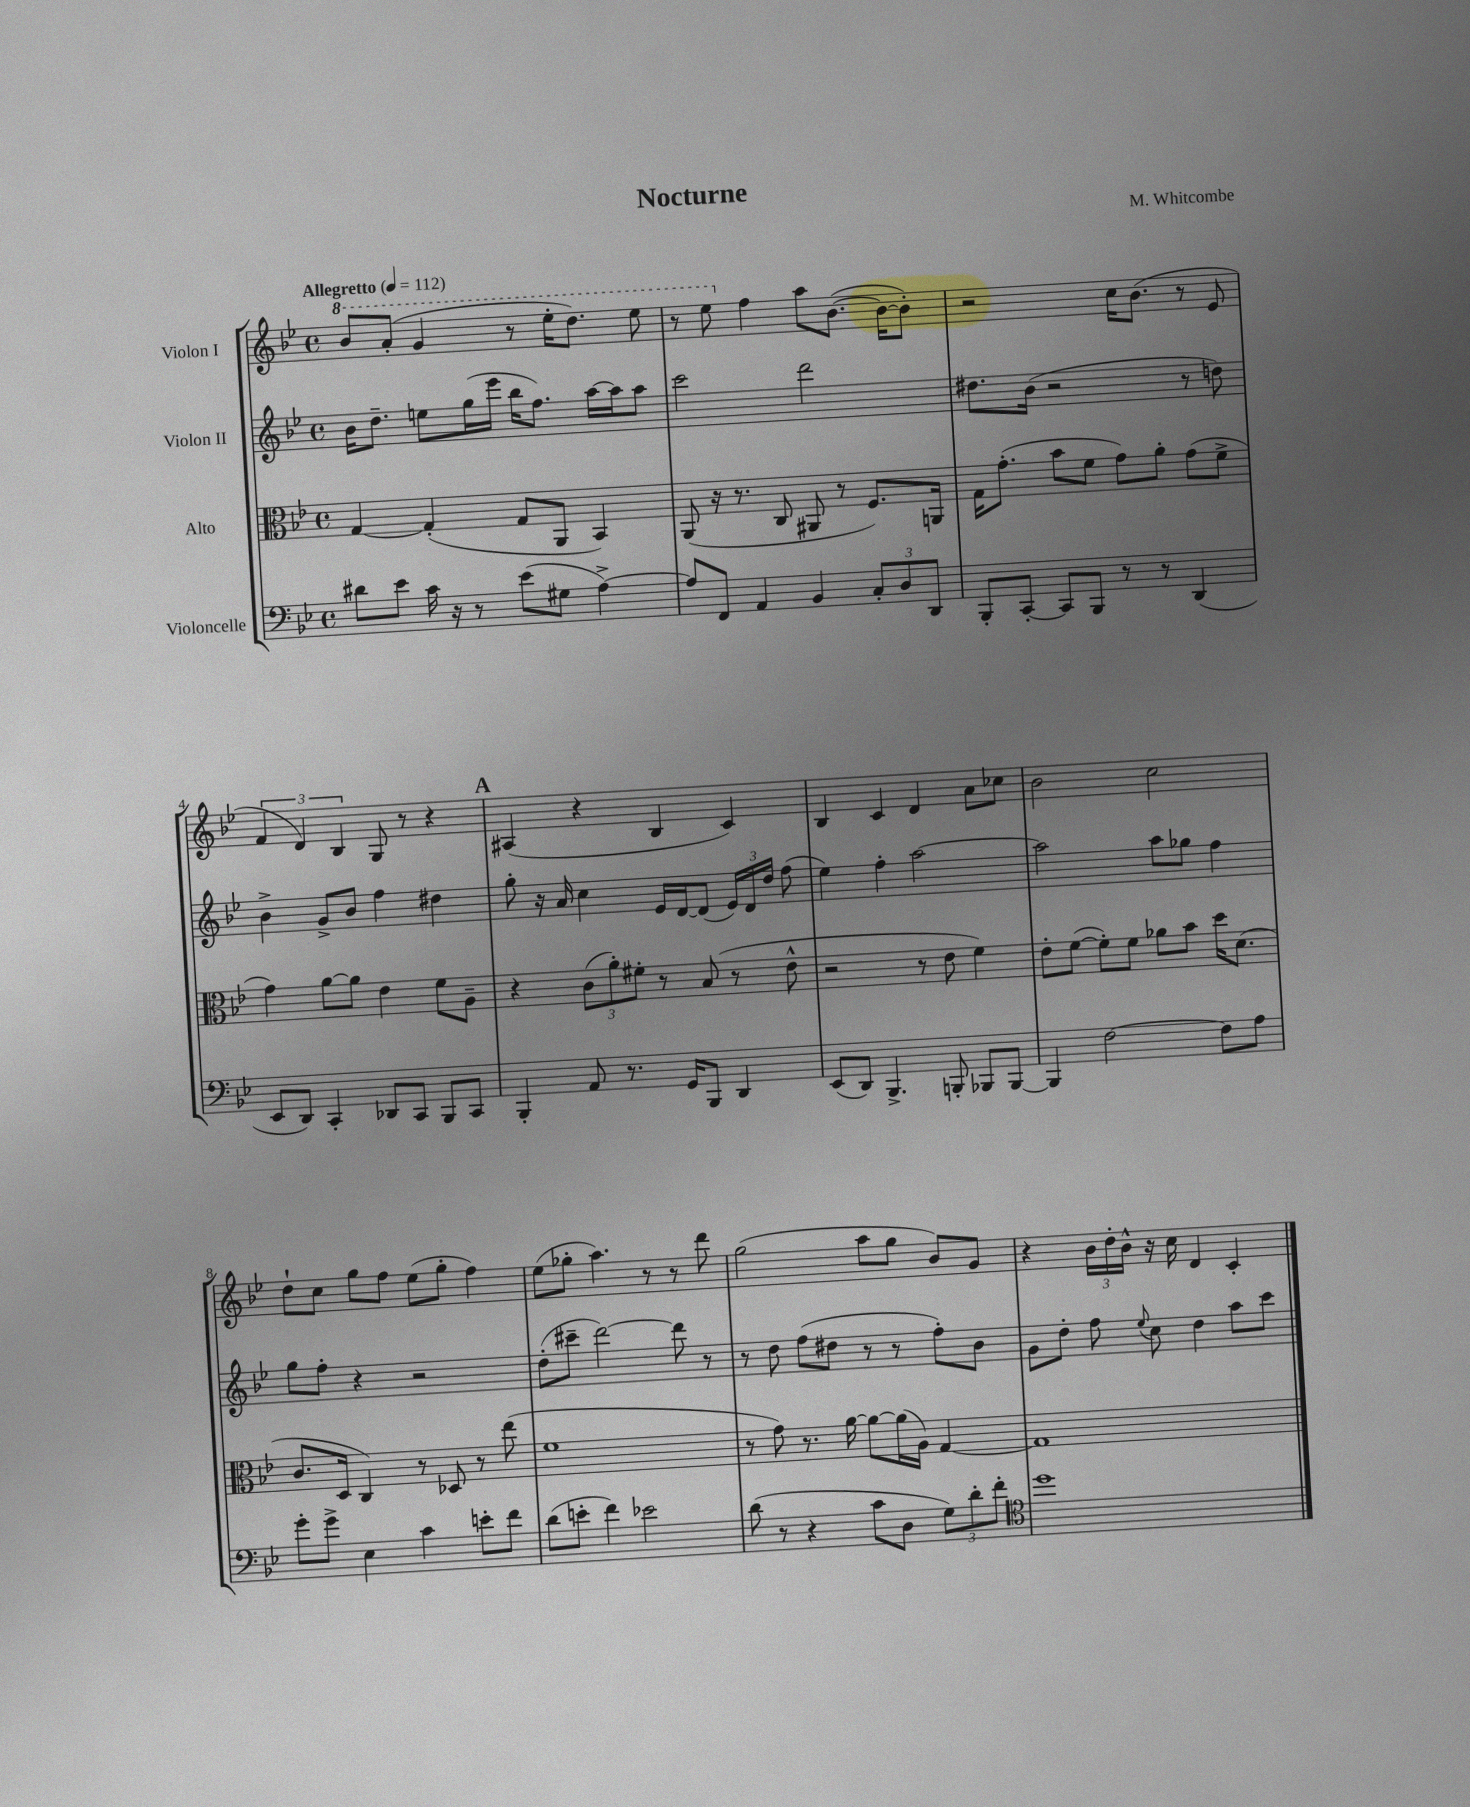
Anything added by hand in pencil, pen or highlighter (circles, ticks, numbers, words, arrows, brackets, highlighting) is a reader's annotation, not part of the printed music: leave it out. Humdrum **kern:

**kern	**kern	**kern	**kern
*part4	*part3	*part2	*part1
*staff4	*staff3	*staff2	*staff1
*I"Violoncelle	*I"Alto	*I"Violon II	*I"Violon I
*clefF4	*clefC3	*clefG2	*clefG2
*k[b-e-]	*k[b-e-]	*k[b-e-]	*k[b-e-]
*M4/4	*M4/4	*M4/4	*M4/4
*met(c)	*met(c)	*met(c)	*met(c)
*MM112	*MM112	*MM112	*MM112
*	*	*	*8va
=1	=1	=1	=1
!	!	!	!LO:TX:a:B:t=Allegretto
8d#X\L	[4G/	16b-\KL	8bb-/L
.	.	8.dd~\J	.
8e-\J	.	.	(8aa'/J
16c\	(4G'/]	8een\L	4gg/
16r	.	.	.
8r	.	(16gg\L	.
.	.	16eee-\JJ	.
(8e-\L	8G/L	16bb-\KL	8r
.	.	8.ff\J)	.
8G#X\J	8AA/J	.	16eee-'\KL
.	.	.	8.ddd\J)
[4A^\)	4BB-/)	[16aa\LL	.
.	.	16aa\J]	.
.	.	8aa\J	8eee-\
=2	=2	=2	=2
8A/L]	(8AA/	2ccc\	8r
8FF/J	16r	.	8eee-\
.	8.r	.	.
*	*	*	*X8va
4AA/	.	.	4ff\
.	8C/	.	.
4BB-/	8AA#X/	2ddd\	8aa\L
.	8r	.	([8.b-\J
12C'/L	8.F/L)	.	.
.	.	.	16b-\KL_
12D/	.	.	.
.	.	.	8b-'\J])
12DD/J	.	.	.
.	16AAn/Jk	.	.
=3	=3	=3	=3
8BBB-'/L	16G\KL	8.dd#X\L	2r
.	(8.g'\J	.	.
[8CC'/J	.	.	.
.	.	(16b-\Jk	.
8CC/L]	8b-\L	2r	.
8BBB-/J	8f\J	.	.
8r	8g\L)	.	16cc\KL
.	.	.	(8.b-\J
8r	8a'\J	.	.
(4DD/	(8g\L	8r	8r
.	8f^\J	8ddn\)	8e-/
!!LO:LB:g=z
=4	=4	=4	=4
8EE-/L	4g\)	4b-^\	6f/
8DD/J)	.	.	.
.	.	.	6d/)
4CC'/	[8a\L	8g^/L	.
.	.	.	6B-/
.	8a\J]	8b-/J	.
8DD-X/L	4e-\	4ff\	8G/
8CC/J	.	.	8r
8BBB-/L	8f\L	4dd#X\	4r
8CC/J	8A~\J	.	.
!!LO:REH:place=s1:t=A
=5	=5	=5	=5
4BBB-'/	4r	8gg'\	(4A#X/
.	.	16r	.
.	.	16a/	.
8AA/	(12c\L	4cc\	4r
.	12a'\)	.	.
8.r	.	.	.
.	12f#X'\J	.	.
.	8r	16e-/LL	4B-/
16GG/KL	.	[16d/J	.
8BBB-/J	(8B-/	(8d/J]	.
4DD/	8r	24e-/LL)	4c/)
.	.	24d/	.
.	.	24dd/JJ	.
.	8e-^^\	(8ff\	.
=6	=6	=6	=6
(8EE-/L	2r	4ee-\)	4B-/
8DD/J)	.	.	.
4.BBB-^/	.	4ff'\	4c/
.	8r	[2aa\	4d/
8BBBn'/	8e-\	.	.
8BBB-X/L	4f\)	.	8a\L
[8BBB-/J	.	.	8cc-X\J
=7	=7	=7	=7
4BBB-/]	8e-'\L	2aa\]	2b-\
.	([8f\J	.	.
[2F\	8f'\L])	.	.
.	8f\J	.	.
.	8a-X\L	8aa\L	2cc\
.	8b-\J	8gg-X\J	.
8F\L]	16dd\KL	4ff\	.
.	(8.d\J	.	.
8A\J	.	.	.
!!LO:LB:g=z
=8	=8	=8	=8
8g'\L	8.c/L	8gg\L	8dd`\L
8g^\J	.	8ff'\J	8cc\J
.	16D/Jk	.	.
4E-\	4C/)	4r	8gg\L
.	.	.	8ff\J
4c\	8r	2r	(8ee-\L
.	8D-X/	.	8gg'\J
8en'\L	8r	.	4ff\)
8f\J	(8ee-\	.	.
=9	=9	=9	=9
(8d\L	1f	(8dd'\L	(8ee-\L
8en'\J	.	8ccc#X~\J	8gg-X'\J
4f\)	.	[2ddd\)	4.aa\)
2e-X\	.	.	.
.	.	.	8r
.	.	8ddd\]	8r
.	.	8r	8ddd\
=10	=10	=10	=10
(8d\	8r	8r	(2gg\
8r	8g\)	8dd\	.
4r	8.r	(8ff\L	.
.	.	8dd#X\J	.
.	[16a\	.	.
8c\L	8a\L_	8r	8aa\L
8D\J	(16a\L]	8r	8gg\J
.	16A\JJ)	.	.
12G\L)	[4G/	8ff'\L)	8b-/L)
12d'\	.	.	.
.	.	8b-\J	8g/J
12f'\J	.	.	.
=11	=11	=11	=11
*clefC4	*	*	*
1dd	1G]	8g\L	4r
.	.	8dd'\J	.
.	.	8ff\	24b-\LL
.	.	.	24dd'\
.	.	.	24b-^^\JJ
.	.	8qqee-/	.
.	.	8cc\	16r
.	.	.	16cc\
.	.	4dd\	4d/
.	.	8aa\L	4c'/
.	.	8ccc\J	.
==	==	==	==
*-	*-	*-	*-
